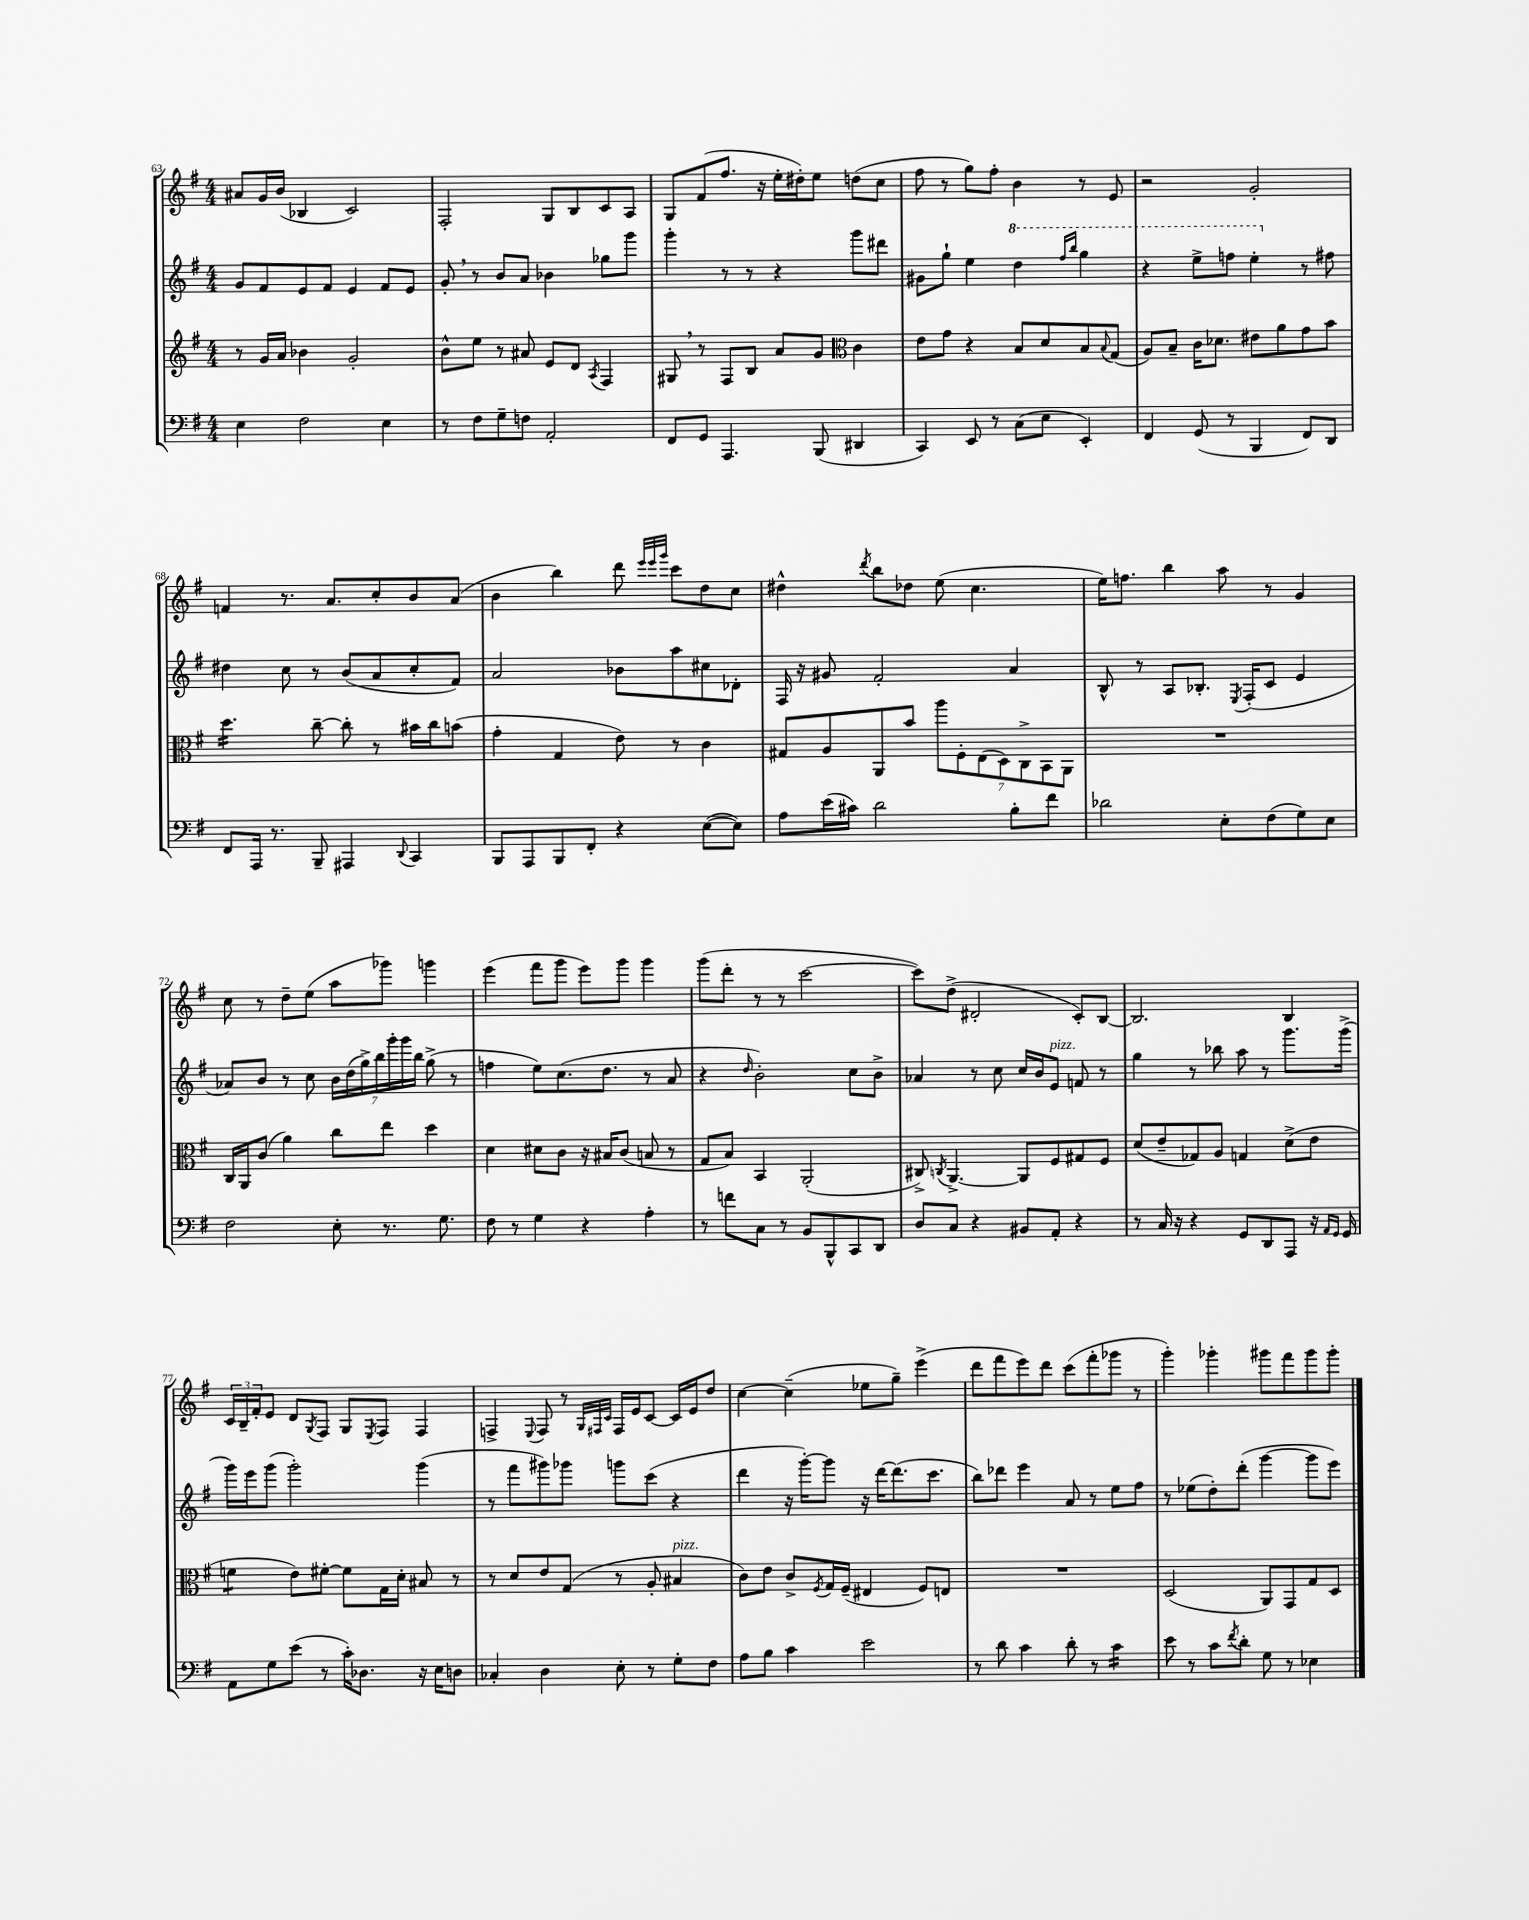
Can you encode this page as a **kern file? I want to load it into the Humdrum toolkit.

**kern	**kern	**kern	**kern
*staff4	*staff3	*staff2	*staff1
*clefF4	*clefG2	*clefG2	*clefG2
*k[f#]	*k[f#]	*k[f#]	*k[f#]
*M4/4	*M4/4	*M4/4	*M4/4
4E	8r	8g	8a#
.	16g	8f#	16g
.	16a	.	(16b
2F#	4b-	8e	4B-
.	.	8f#	.
.	2g'	4e	2c)
4E	.	8f#	.
.	.	8e	.
=	=	=	=
8r	8b^^	8g'	2F#'
8F#	8ee	8r	.
8G~	8r	8b	.
8F	8a#	8a	.
2AA'	8e	4b-	8G
.	8d	.	8B
.	8qA	.	.
.	4F#	8gg-	8c
.	.	8ggg	8A
=	=	=	=
8FF#	8G#	4ggg'	8G
8GG	8r	.	(8f#
4.AAA	8F#	8r	8.ff#
.	8B	8r	.
.	.	.	16r
.	8a	4r	16ee'
.	.	.	16dd#')
(8BBB	8g	.	8ee
*	*clefC3	*	*
4DD#	4c	8ggg	(8dd
.	.	8ddd#	8cc
=	=	=	=
4CC)	8e	8g#	8ff#
.	8g	8gg`	8r
8EE	4r	4ee	8gg)
8r	.	.	8ff#'
(8C	8B	4ddd	4b
8E	8d	.	.
.	.	16qqfff#	.
.	.	16qqbbb	.
4EE')	8B	4ggg	8r
.	8qqB	.	.
.	(8G	.	8e
=	=	=	=
4FF#	8A)	4r	2r
.	8B~	.	.
(8GG	16c	8eee^	.
.	8.d-	.	.
8r	.	8fff	.
4BBB	8e#	4eee'	2g'
.	8a	.	.
8FF#)	8g	8r	.
8DD	8b	8ff#	.
=	=	=	=
8FF#	4.dd	4dd#	4f
16AAA	.	.	.
8.r	.	.	.
.	.	8cc	8.r
8BBB~	[8cc~	8r	.
.	.	.	8.a
4AAA#	8cc']	(8b	.
.	8r	8a	8cc'
8qqDD	.	.	.
4CC	16b#	8cc'	8b
.	16cc	.	.
.	(8b	8f#)	(8a
=	=	=	=
8BBB	4g'	2a	4b
8AAA	.	.	.
8BBB	4G	.	4bb)
8FF#'	.	.	.
4r	8e)	8b-	8ddd
.	.	.	32qqeee
.	.	.	32qqeee
.	.	.	32qqggg
.	8r	8aa	8ccc
([8E	4c	8cc#	8dd
8E])	.	8d-'	8cc
=	=	=	=
8A	8G#	16F#	4dd#^^
.	.	16r	.
(16e	8A	8g#	.
16c#)	.	.	.
.	.	.	8qddd
2d	8AA	2f#'	8bb
.	8b	.	8dd-
.	14aa	.	(8ee
.	14F#'	.	.
.	.	.	4.cc
.	(14E	.	.
.	14D)	.	.
8B'	.	4a	.
.	14C^	.	.
.	14BB	.	.
8f#	.	.	.
.	14AA	.	.
=	=	=	=
2d-	1r	8B^^	16ee)
.	.	.	8.ff
.	.	8r	.
.	.	8A	4bb
.	.	8.B-'	.
8E'	.	.	8aa
.	.	8qE	.
.	.	(16F#'	.
(8F#	.	8c	8r
8G)	.	4e	4g
8E	.	.	.
=	=	=	=
2F#	16C	8a-)	8cc
.	16AA	.	.
.	(8c	8b	8r
.	4a)	8r	8dd~
.	.	8cc	(8ee
8E'	8cc	28b	8aa
.	.	(28dd	.
.	.	28gg^)	.
.	.	28bb	.
8.r	8ee	.	8ggg-)
.	.	28ggg'	.
.	.	28ggg	.
.	.	28bb	.
.	4dd	(8gg^	4ggg
8.G	.	.	.
.	.	8r	.
=	=	=	=
8F#	4d	4ff	(4eee
8r	.	.	.
4G	8d#	8ee)	8fff#
.	8c	(8.cc	8ggg
4r	16r	.	8eee)
.	16B#	8.dd	.
.	(8c	.	8ggg
4A'	8B	8r	4ggg
.	8r	8a	.
=	=	=	=
8r	8G	4r	(8ggg
8f	8B)	.	8ddd'
.	.	16qqdd	.
8C	4BB	2b')	8r
8r	.	.	8r
8BB	(2AA'	.	[2ccc
8BBB^^	.	.	.
8CC	.	8cc	.
8DD	.	8b^	.
=	=	=	=
8D	8C#^)	4a-	8ccc])
.	8qC	.	.
8C	[4.AA^	.	(8dd^
4r	.	8r	2d#'
.	.	8cc	.
8BB#	8AA]	16cc	.
.	.	16b	.
8AA'	8F#	8e	.
4r	8G#	8f	8c')
.	8F#	8r	[8B
=	=	=	=
8r	(8d	4gg	2.B]
16C	8e~	.	.
16r	.	.	.
4r	8G-)	8r	.
.	8A	8bb-	.
8GG	4G	8aa	.
8DD	.	8r	.
8AAA	(8d^	8.ggg	4B
16r	8e	.	.
16qqAA	.	.	.
16qqGG	.	.	.
16GG	.	(16ggg^	.
=	=	=	=
8AA	4f	16ggg)	24c
.	.	.	24B~
.	.	16eee	.
.	.	.	24f#'
8G	.	(8ggg	8e
(8e	8e)	2ggg')	8d
.	.	.	8qG
8r	[8f#'	.	8F#
16c')	8f#]	.	8G
8.D-	.	.	.
.	.	.	8qE
.	16G	.	8F#
.	16d'	.	.
16r	8B#	(4ggg	4F#
16E	.	.	.
8D	8r	.	.
=	=	=	=
4C-'	8r	8r	4F^
.	8d	8fff#	.
.	.	.	8qqE
4D	8e	8ggg#)	8F
.	(8G	8ggg-	8r
.	.	.	32qqG
.	.	.	32qqF#
.	.	.	32qqc
8E'	8r	8ggg	16F#
.	.	.	16e
8r	8A'	(8ccc	[8c
8G'	4B#	4r	16c]
.	.	.	16e
8F#	.	.	8dd
=	=	=	=
8A	8c)	4ddd	[4cc
8B	8e	.	.
4c	8c^	16r	(4cc~]
.	.	[16ggg')	.
.	8qF#	.	.
.	16G	8ggg]	.
.	(16F#~	.	.
2e	4E#	16r	8ee-
.	.	[16ddd	.
.	.	(8.ddd]	8gg~)
.	8F#)	.	(4eee^
.	.	8.ccc	.
.	8E	.	.
=	=	=	=
8r	1r	8bb)	8ddd
8d	.	8ddd-	8fff#
4c	.	4eee	8eee)
.	.	.	8ddd
8d'	.	8a	(8ccc
8r	.	8r	8fff#'
4c	.	8ee	8ggg-
.	.	8ff#	8r
=	=	=	=
8e	(2D	8r	4ggg')
8r	.	(8ee-	.
8c	.	8dd')	4ggg-'
8qf#	.	.	.
8d'	.	(8ddd'	.
8G	8AA)	[4ggg	8ggg#
8r	8GG	.	8fff#
4E-	8G	8ggg]	8ggg#
.	8D	8eee)	8ggg#'
==	==	==	==
*-	*-	*-	*-
